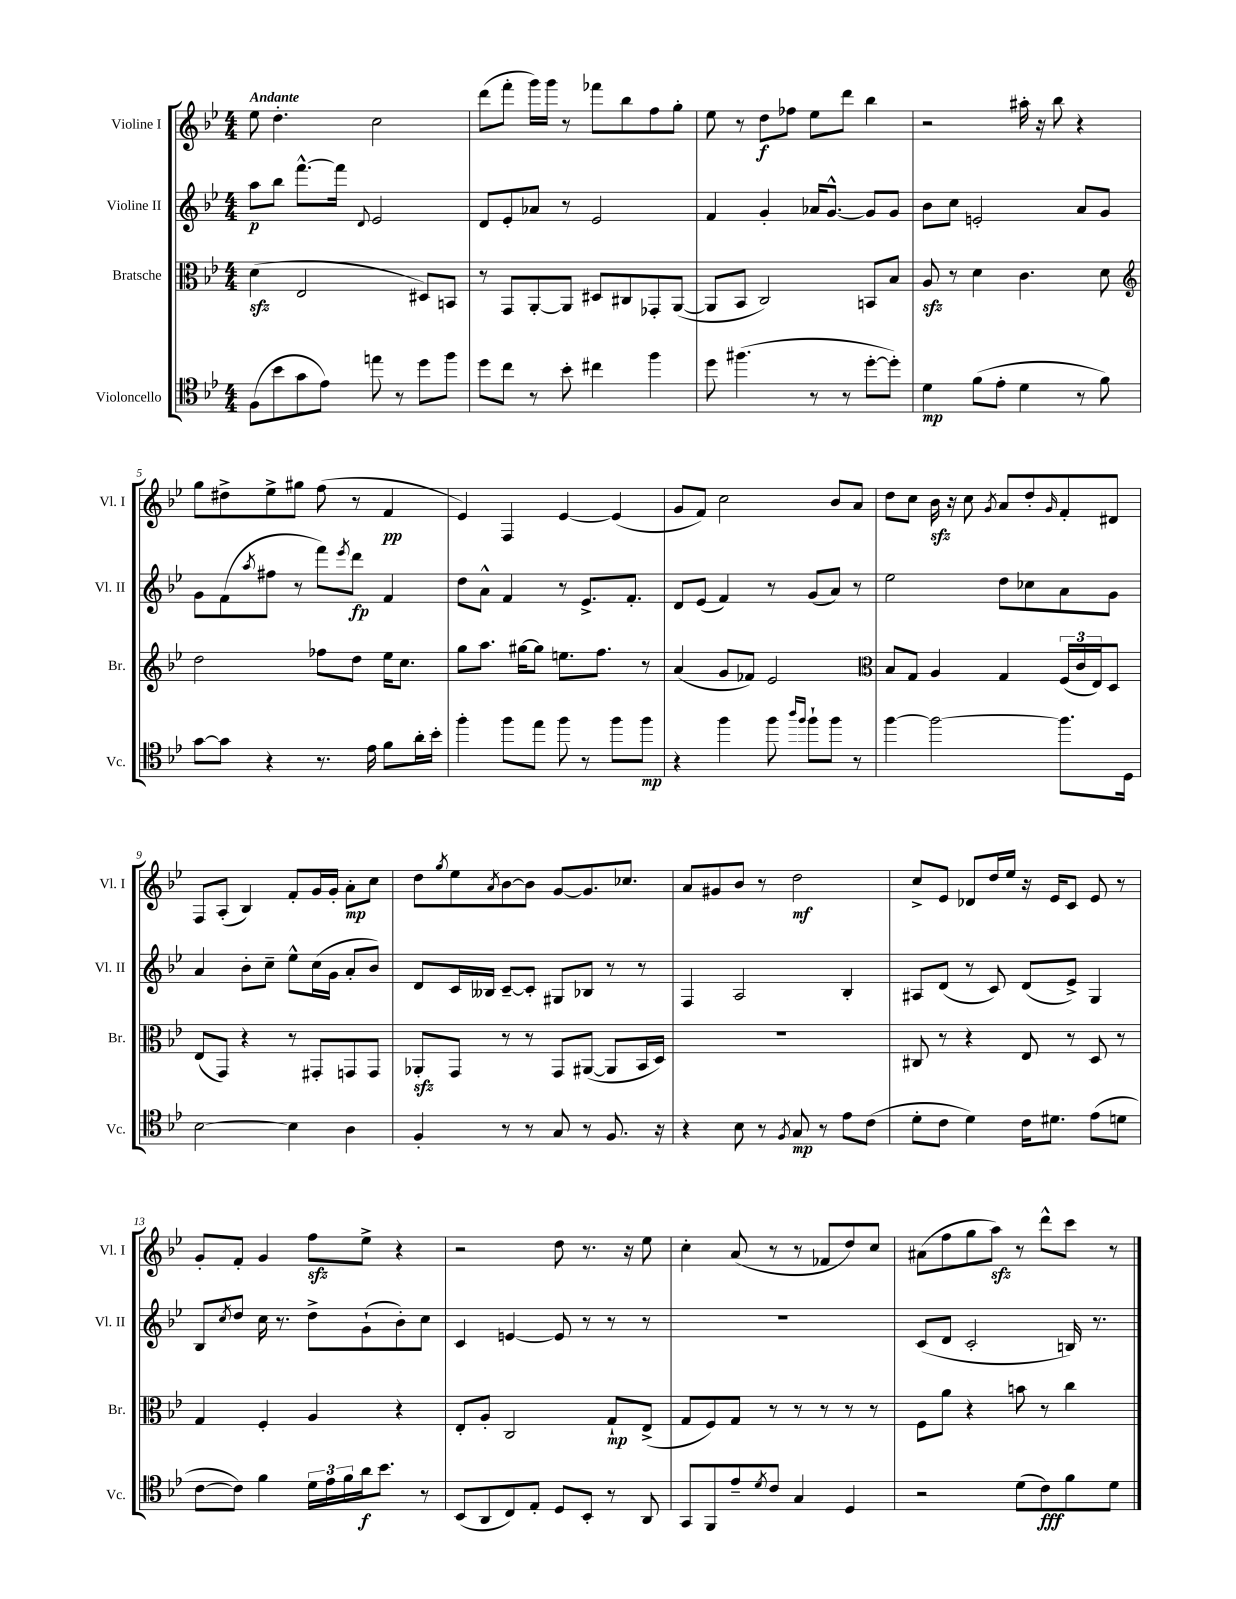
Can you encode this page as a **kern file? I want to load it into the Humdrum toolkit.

**kern	**dynam	**kern	**dynam	**kern	**dynam	**kern	**dynam
*part4	*part4	*part3	*part3	*part2	*part2	*part1	*part1
*staff4	*staff4	*staff3	*staff3	*staff2	*staff2	*staff1	*staff1
*I"Violoncello	*	*I"Bratsche	*	*I"Violine II	*	*I"Violine I	*
*I'Vc.	*	*I'Br.	*	*I'Vl. II	*	*I'Vl. I	*
*clefC4	*	*clefC3	*	*clefG2	*	*clefG2	*
*k[b-e-]	*	*k[b-e-]	*	*k[b-e-]	*	*k[b-e-]	*
*M4/4	*	*M4/4	*	*M4/4	*	*M4/4	*
=1	=1	=1	=1	=1	=1	=1	=1
!	!	!	!	!	!	!LO:TX:a:B:t=Andante	!
(8F\L	.	(4dzz\	.	8aa\L	p	8ee-\	.
8b-\	.	.	.	8bb-\J	.	4.dd'\	.
8g\	.	2E-/	.	[8.fff^^\L	.	.	.
8e-\J)	.	.	.	.	.	.	.
.	.	.	.	16fff\Jk]	.	.	.
.	.	.	.	8qqd/	.	.	.
8een\	.	.	.	2e-/	.	2cc\	.
8r	.	.	.	.	.	.	.
8dd\L	.	8D#X/L)	.	.	.	.	.
8ff\J	.	8BBn/J	.	.	.	.	.
=2	=2	=2	=2	=2	=2	=2	=2
8dd\L	.	8r	.	8d/L	.	(8ddd\L	.
8cc\J	.	8GG/L	.	8e-'/	.	8fff'\J	.
8r	.	[8AA'/	.	8a-X/J	.	16ggg\LL)	.
.	.	.	.	.	.	16ggg\JJ	.
8b-'\	.	8AA/J]	.	8r	.	8r	.
4cc#X\	.	8D#X/L	.	2e-/	.	8fff-X\L	.
.	.	8C#X/	.	.	.	8bb-\	.
4ff\	.	8GG-X'/	.	.	.	8ff\	.
.	.	([8AA/J	.	.	.	8gg'\J	.
=3	=3	=3	=3	=3	=3	=3	=3
8dd\	.	8AA/L]	.	4f/	.	8ee-\	.
(4.ff#X\	.	8BB-/J	.	.	.	8r	.
.	.	2C/)	.	4g'/	.	8dd\L	f
.	.	.	.	.	.	8ff-X\J	.
8r	.	.	.	16a-X/KL	.	8ee-\L	.
.	.	.	.	[8.g^^/J	.	.	.
8r	.	.	.	.	.	8ddd\J	.
[8dd'\L	.	8BBn/L	.	8g/L]	.	4bb-\	.
8dd'\J])	.	8B-/J	.	8g/J	.	.	.
=4	=4	=4	=4	=4	=4	=4	=4
4d\	mp	8Azz/	.	8b-\L	.	2r	.
.	.	8r	.	8cc\J	.	.	.
(8f\L	.	4d\	.	2en'/	.	.	.
8e-'\J	.	.	.	.	.	.	.
4d\	.	4.c\	.	.	.	16aa#X'\	.
.	.	.	.	.	.	16r	.
.	.	.	.	.	.	8bb-\	.
8r	.	.	.	8a/L	.	4r	.
8f\)	.	8d\	.	8g/J	.	.	.
!!LO:LB:g=z
=5	=5	=5	=5	=5	=5	=5	=5
*	*	*clefG2	*	*	*	*	*
[8g\L	.	2dd\	.	8g\L	.	8gg\L	.
8g\J]	.	.	.	(8f\	.	8dd#X^\	.
.	.	.	.	8qaa/	.	.	.
4r	.	.	.	8ff#X\J	.	8ee-^\	.
.	.	.	.	8r	.	8gg#X\J	.
8.r	.	8ff-X\L	.	8fff\L)	.	(8ff\	.
.	.	.	.	8qeee-/	.	.	.
.	.	8dd\J	.	8ddd\J	fp	8r	.
16e-\	.	.	.	.	.	.	.
8f\L	.	16ee-\KL	.	4f/	.	4f/	pp
.	.	8.cc\J	.	.	.	.	.
16a'\L	.	.	.	.	.	.	.
16b-'\JJ	.	.	.	.	.	.	.
=6	=6	=6	=6	=6	=6	=6	=6
4ff'\	.	8gg\L	.	8dd\L	.	4e-/)	.
.	.	8.aa\J	.	8a^^\J	.	.	.
8ff\L	.	.	.	4f/	.	4F/	.
.	.	[16gg#X\KL	.	.	.	.	.
8ee-\J	.	8gg#\J]	.	.	.	.	.
8ff\	.	8.een\L	.	8r	.	[4e-/	.
8r	.	.	.	8.e-^/L	.	.	.
.	.	8.ff\J	.	.	.	.	.
8ff\L	.	.	.	.	.	(4e-/]	.
.	.	.	.	8.f'/J	.	.	.
8ff\J	mp	8r	.	.	.	.	.
=7	=7	=7	=7	=7	=7	=7	=7
4r	.	(4a/	.	8d/L	.	8g/L	.
.	.	.	.	(8e-/J	.	8f/J)	.
4ff\	.	8g/L	.	4f/)	.	2cc\	.
.	.	8f-X/J)	.	.	.	.	.
8ff\	.	2e-/	.	8r	.	.	.
16qqaa/LL	.	.	.	.	.	.	.
16qqff/JJ	.	.	.	.	.	.	.
8ff`\L	.	.	.	(8g/L	.	.	.
8ff\J	.	.	.	8a/J)	.	8b-/L	.
8r	.	.	.	8r	.	8a/J	.
=8	=8	=8	=8	=8	=8	=8	=8
*	*	*clefC3	*	*	*	*	*
[4ff\	.	8B-/L	.	2ee-\	.	8dd\L	.
.	.	8G/J	.	.	.	8cc\J	.
2ff\_	.	4A/	.	.	.	16b-zz\	.
.	.	.	.	.	.	16r	.
.	.	.	.	.	.	8cc\	.
.	.	.	.	.	.	8qg/	.
.	.	4G/	.	8dd\L	.	8a/L	.
.	.	.	.	8cc-X\	.	8dd'/	.
.	.	.	.	.	.	16qqg/	.
8.ff\L]	.	(24F/LL	.	8a\	.	8f'/	.
.	.	24c/	.	.	.	.	.
.	.	24E-/J)	.	.	.	.	.
.	.	8D/J	.	8g\J	.	8d#X/J	.
16D\Jk	.	.	.	.	.	.	.
!!LO:LB:g=z
=9	=9	=9	=9	=9	=9	=9	=9
[2B-\	.	(8E-/L	.	4a/	.	8F/L	.
.	.	8GG/J)	.	.	.	(8A'/J	.
.	.	4r	.	8b-'\L	.	4B-/)	.
.	.	.	.	8cc~\J	.	.	.
4B-\]	.	8r	.	8ee-^^\L	.	8f'/L	.
.	.	8GG#X'/L	.	(16cc\L	.	16g/L	.
.	.	.	.	16g\JJ	.	16g'/JJ	.
4A\	.	8GGn/	.	8a'/L	.	8a'\L	mp
.	.	8GG/J	.	8b-/J)	.	8cc\J	.
=10	=10	=10	=10	=10	=10	=10	=10
4F'/	.	8AA-Xzz'/L	.	8d/L	.	8dd\L	.
.	.	.	.	.	.	8qgg/	.
.	.	8GG/J	.	16c/L	.	8ee-\	.
.	.	.	.	16B--X/JJ	.	.	.
.	.	.	.	.	.	8qa/	.
8r	.	8r	.	[8c~/L	.	[8b-\	.
8r	.	8r	.	8c'/J]	.	8b-\J]	.
8G/	.	8GG/L	.	8G#X/L	.	[8g/L	.
8r	.	([8AA#X/J	.	8B-X/J	.	8.g/]	.
8.F/	.	8AA#/L]	.	8r	.	.	.
.	.	.	.	.	.	8.cc-X/J	.
.	.	16BB-/L	.	8r	.	.	.
16r	.	16D/JJ)	.	.	.	.	.
=11	=11	=11	=11	=11	=11	=11	=11
4r	.	1r	.	4F/	.	8a/L	.
.	.	.	.	.	.	8g#X/	.
8B-\	.	.	.	2A/	.	8b-/J	.
8r	.	.	.	.	.	8r	.
8qF/	.	.	.	.	.	.	.
8G/	mp	.	.	.	.	2dd\	mf
8r	.	.	.	.	.	.	.
8e-\L	.	.	.	4B-'/	.	.	.
(8c\J	.	.	.	.	.	.	.
=12	=12	=12	=12	=12	=12	=12	=12
8d'\L	.	8C#X/	.	8A#X/L	.	8cc^/L	.
8c\J	.	8r	.	(8d/J	.	8e-/J	.
4d\)	.	4r	.	8r	.	8d-X/L	.
.	.	.	.	8c/)	.	16dd/L	.
.	.	.	.	.	.	16ee-/JJ	.
16c\KL	.	8E-/	.	(8d/L	.	16r	.
8.d#X\J	.	.	.	.	.	16e-/KL	.
.	.	8r	.	8e-^/J)	.	8c/J	.
(8e-\L	.	8D/	.	4G/	.	8e-/	.
8dn\J	.	8r	.	.	.	8r	.
!!LO:LB:g=z
=13	=13	=13	=13	=13	=13	=13	=13
[8c\L	.	4G/	.	8B-/L	.	8g'/L	.
.	.	.	.	8qcc/	.	.	.
8c\J])	.	.	.	8dd/J	.	8f'/J	.
4f\	.	4F'/	.	16cc\	.	4g/	.
.	.	.	.	8.r	.	.	.
24d\LL	.	4A/	.	8dd^\L	.	8ffzz\L	.
24e-\	.	.	.	.	.	.	.
24f\	.	.	.	.	.	.	.
16a\J	f	.	.	(8g`\	.	8ee-^\J	.
8.b-\J	.	.	.	.	.	.	.
.	.	4r	.	8b-'\)	.	4r	.
8r	.	.	.	8cc\J	.	.	.
=14	=14	=14	=14	=14	=14	=14	=14
(8BB-/L	.	8E-'/L	.	4c/	.	2r	.
8AA/	.	8A'/J	.	.	.	.	.
8C/)	.	2C/	.	[4en/	.	.	.
8E-'/J	.	.	.	.	.	.	.
8D/L	.	.	.	8e/]	.	8dd\	.
8BB-'/J	.	.	.	8r	.	8.r	.
8r	.	8G`/L	mp	8r	.	.	.
.	.	.	.	.	.	16r	.
8AA/	.	(8E-^/J	.	8r	.	8ee-\	.
=15	=15	=15	=15	=15	=15	=15	=15
8GG/L	.	8G/L	.	1r	.	4cc'\	.
8FF/	.	8F/)	.	.	.	.	.
8e-~/	.	8G/J	.	.	.	(8a/	.
8qd/	.	.	.	.	.	.	.
8c/J	.	8r	.	.	.	8r	.
4G/	.	8r	.	.	.	8r	.
.	.	8r	.	.	.	8f-X/L	.
4D/	.	8r	.	.	.	8dd/)	.
.	.	8r	.	.	.	8cc/J	.
=16	=16	=16	=16	=16	=16	=16	=16
2r	.	8F\L	.	(8c/L	.	(8a#X\L	.
.	.	8a\J	.	8d/J	.	8ff\	.
.	.	4r	.	2c'/	.	8gg\	.
.	.	.	.	.	.	8aazz\J)	.
(8d\L	.	8bn\	.	.	.	8r	.
8c\)	fff	8r	.	.	.	8ddd^^\L	.
8f\	.	4cc\	.	16Bn/)	.	8ccc\J	.
.	.	.	.	8.r	.	.	.
8d\J	.	.	.	.	.	8r	.
==	==	==	==	==	==	==	==
*-	*-	*-	*-	*-	*-	*-	*-
